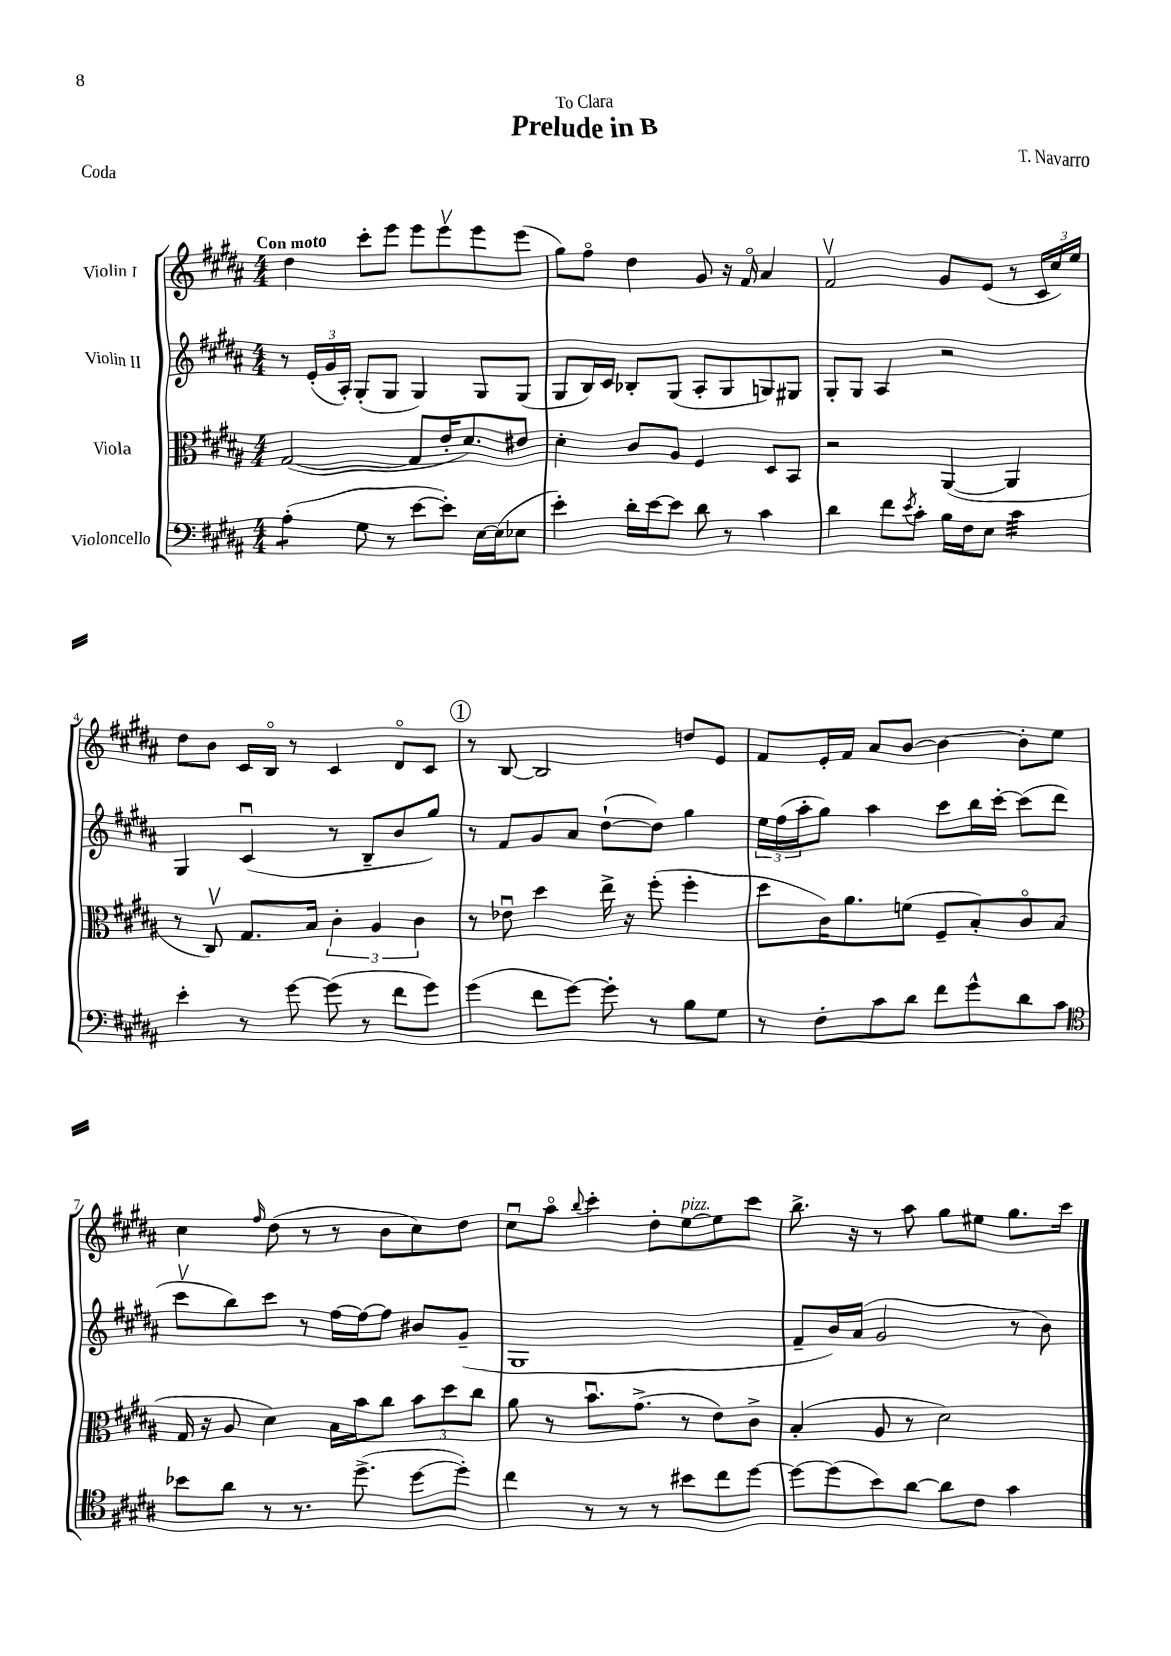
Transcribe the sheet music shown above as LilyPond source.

\header { title = "Prelude in B" composer = "T. Navarro" dedication = "To Clara" piece = "Coda" }
<<
\new StaffGroup <<
\new Staff = "s0" \with { instrumentName = "Violin I" } {
    \clef treble \key b \major \numericTimeSignature \time 4/4 \tempo "Con moto"
    dis''4 cis'''8-. e'''8 e'''8 e'''8\upbow e'''8 e'''8( |
    gis''8) fis''8\flageolet dis''4 gis'8 r16 fis'16\flageolet ais'4 |
    fis'2\upbow gis'8 e'8( r8 \tuplet 3/2 { cis'16 cis''16) e''16 } |
    dis''8 b'8 cis'16 b16\flageolet r8 cis'4 dis'8\flageolet cis'8 |
    \mark \markup { \circle "1" } r8 b8~ b2 d''8 e'8 |
    fis'8 e'16-. fis'16 ais'8 b'8~ b'4~ b'8-. e''8 |
    cis''4 \grace { fis''16 } dis''8( r8 r8 b'8 cis''8) dis''8 |
    cis''8\downbow ais''8\flageolet \appoggiatura { b''8 } cis'''4-. dis''8-. e''8~^\markup { \italic "pizz." } e''8 cis'''8 |
    b''8.-> r16 r8 ais''8 gis''8 eis''8 gis''8. cis'''16 \bar "|." |
}
\new Staff = "s1" \with { instrumentName = "Violin II" } {
    \clef treble \key b \major \numericTimeSignature \time 4/4
    r8 \tuplet 3/2 { e'16-.( gis'16 ais16-.) } gis8-.( gis8 gis4) gis8 gis8( |
    gis8 b16) cis'16 bes8-. gis8( ais8-. gis8 g8) gis8 |
    gis8-. gis8 ais4 r2 |
    gis4 cis'4\downbow( r8 b8-- b'8 gis''8) |
    \mark \markup { \circle "1" } r8 fis'8 gis'8 ais'8 dis''8~-!( dis''8) gis''4 |
    \tuplet 3/2 { e''16 fis''16( ais''16-. } gis''8) ais''4 cis'''8 b''16 cis'''16~-. cis'''8( dis'''8 |
    cis'''8\upbow b''8) cis'''8 r8 fis''16~ fis''16~ fis''8 bis'8 gis'8--( |
    gis1 |
    fis'8-- b'16) ais'16( gis'2 r8 b'8) \bar "|." |
}
\new Staff = "s2" \with { instrumentName = "Viola" } {
    \clef alto \key b \major \numericTimeSignature \time 4/4
    gis2~( gis8 e'16-. dis'8.) eis'8 |
    dis'4-. cis'8 ais8 fis4 dis8 b,8 |
    r2 ais,4~( ais,4 |
    r8 cis8\upbow) gis8. b16 \tuplet 3/2 { cis'4-. ais4 cis'4 } |
    \mark \markup { \circle "1" } r8 ees'8\downbow dis''4 e''16-> r16 fis''8-.( fis''4-. |
    dis''8 cis'16) ais'8. f'8( fis8-- b8-.) cis'8\flageolet b8( |
    gis16 r16 ais8 dis'4) b16 b'16 cis''8 \tuplet 3/2 { b'8 dis''8 cis''8 } |
    ais'8 r8 b'8.\downbow gis'8.->( r8 e'8) cis'8-> |
    b4-.( ais8 r8 dis'2) \bar "|." |
}
\new Staff = "s3" \with { instrumentName = "Violoncello" } {
    \clef bass \key b \major \numericTimeSignature \time 4/4
    ais4:8-.( gis8 r8 e'8~ e'8-.) e16~ e16( ees8 |
    e'4-.) dis'16-. e'16~ e'8 dis'8 r8 cis'4 |
    dis'4 fis'8 \acciaccatura { e'8 } cis'8-. b16 fis16 e8 cis'4:32 |
    e'4-. r8 gis'8~ gis'8( r8 fis'8 gis'8) |
    \mark \markup { \circle "1" } gis'4( fis'8 gis'8~) gis'8-. r8 b8 gis8 |
    r8 fis8-. cis'8 dis'8 fis'8 gis'8-^ dis'8 cis'8 |
    \clef tenor bes'8 ais'8 r8 r8. dis''8.->( dis''8~ dis''8-.) |
    cis''4 r8 r8 r8 bis'8 cis''8 dis''8~ |
    dis''8~ dis''8( b'8) ais'8~ ais'8 cis'8 gis'4 \bar "|." |
}
>>
>>
